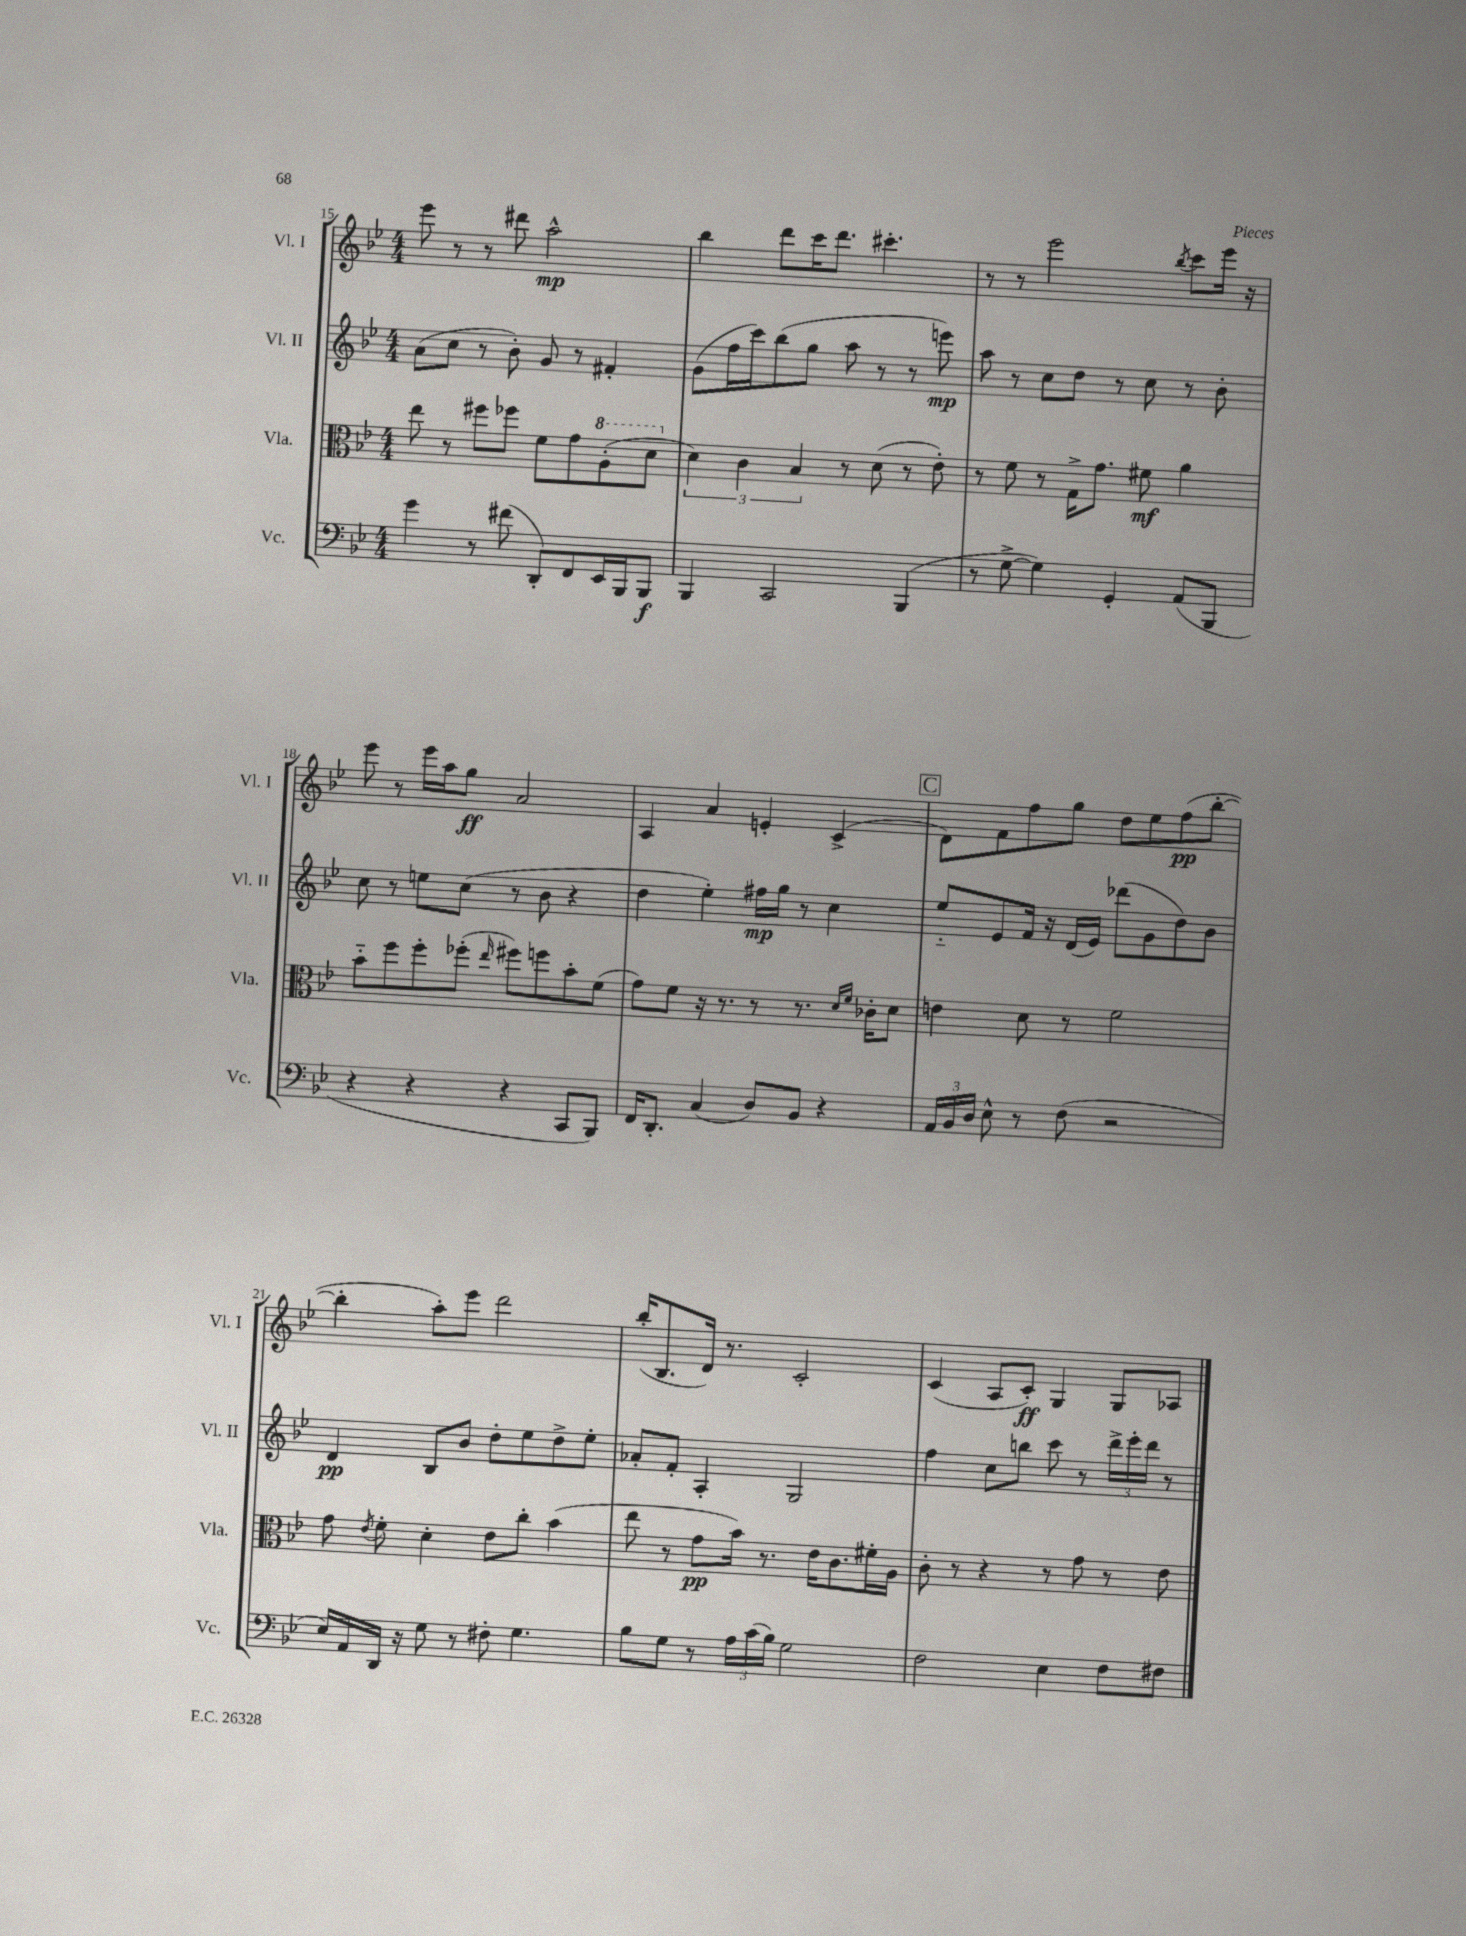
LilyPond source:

<<
\new StaffGroup <<
\new Staff = "s0" \with { instrumentName = "Vl. I" shortInstrumentName = "Vl. I" } {
    \clef treble \key bes \major \numericTimeSignature \time 4/4
    \autoBeamOff ees'''8 r8 r8 dis'''8 a''2-^\mp |
    bes''4 d'''8[ c'''16 d'''8.] cis'''4.-. |
    r8 r8 ees'''2 \acciaccatura { bes''8 } c'''8[ ees'''16] r16 |
    ees'''8 r8 ees'''16[ a''16 g''8]\ff a'2 |
    a4 a'4 e'4-. c'4->( |
    \mark \markup { \box "C" } d'8[) f'8 f''8 g''8] d''8[ ees''8 f''8\pp( bes''8]~-. |
    bes''4-. a''8[-.) ees'''8] d'''2 |
    bes''16[-.( bes8. d'16]) r8. c'2-. |
    c'4( a8[ c'8]-.\ff) g4 g8[ aes8] \bar "|." |
}
\new Staff = "s1" \with { instrumentName = "Vl. II" shortInstrumentName = "Vl. II" } {
    \clef treble \key bes \major \numericTimeSignature \time 4/4
    \autoBeamOff a'8[( c''8] r8 bes'8-.) g'8 r8 fis'4-. |
    g'8[( f''16 c'''16) bes''8( g''8] a''8 r8 r8 e'''8\mp) |
    a''8 r8 c''8[ d''8] r8 c''8 r8 bes'8-. |
    c''8 r8 e''8[ c''8]( r8 bes'8 r4 |
    d''4 ees''4-.) fis''16[\mp g''16] r8 c''4 |
    \mark \markup { \box "C" } ees''8[-_ ees'8 f'16] r16 d'16[( ees'16]) des'''8[( g'8 d''8) bes'8] |
    d'4\pp bes8[ bes'8] d''8[-. ees''8 d''8-> ees''8]-. |
    aes'8[-. f'8]-. a4-. g2 |
    f''4 c''8[ b''8] c'''8 r8 \tuplet 3/2 { d'''16[-> ees'''16-. d'''16] } r8 \bar "|." |
}
\new Staff = "s2" \with { instrumentName = "Vla." shortInstrumentName = "Vla." } {
    \clef alto \key bes \major \numericTimeSignature \time 4/4
    \autoBeamOff ees''8 r8 fis''8[ fes''8] f'8[ g'8 \ottava #1 a'8-.( d''8] \ottava #0 |
    \tuplet 3/2 { d'4) c'4 bes4 } r8 d'8( r8 ees'8-.) |
    r8 f'8 r8 g16[-> g'8.] fis'8\mf a'4 |
    bes'8[-_ f''8 f''8-. fes''8]-.( \grace { ees''16 } fis''8[) f''8 bes'8-. f'8]( |
    g'8[) f'8] r16 r8. r8 r8. \grace { d'16[ f'16] } ces'16[-. d'8] |
    \mark \markup { \box "C" } e'4 d'8 r8 f'2 |
    g'8 \acciaccatura { ees'8 } f'8-. d'4-. ees'8[ c''8]-. bes'4( |
    ees''8 r8 g'8[\pp bes'16]) r8. ees'16[ c'8. fis'16-. a16] |
    c'8-. r8 r4 r8 g'8 r8 ees'8 \bar "|." |
}
\new Staff = "s3" \with { instrumentName = "Vc." shortInstrumentName = "Vc." } {
    \clef bass \key bes \major \numericTimeSignature \time 4/4
    \autoBeamOff g'4 r8 fis'8( d,8[-.) f,8 ees,16 bes,,16 bes,,8]\f |
    bes,,4 c,2 bes,,4( |
    r8 g8~-> g4) g,4-. a,8[( bes,,8] |
    r4 r4 r4 c,8[ bes,,8]) |
    f,16[ d,8.]-. c4( d8[) bes,8] r4 |
    \mark \markup { \box "C" } \tuplet 3/2 { a,16[ bes,16 d16] } ees8-^ r8 f8( r2 |
    ees16[) a,16 d,16] r16 g8 r8 fis8-. g4. |
    bes8[ g8] r8 \tuplet 3/2 { a16[ c'16( bes16]) } g2 |
    f2 ees4 f8[ fis8] \bar "|." |
}
>>
>>
\layout { \context { \Score currentBarNumber = #15 } }
